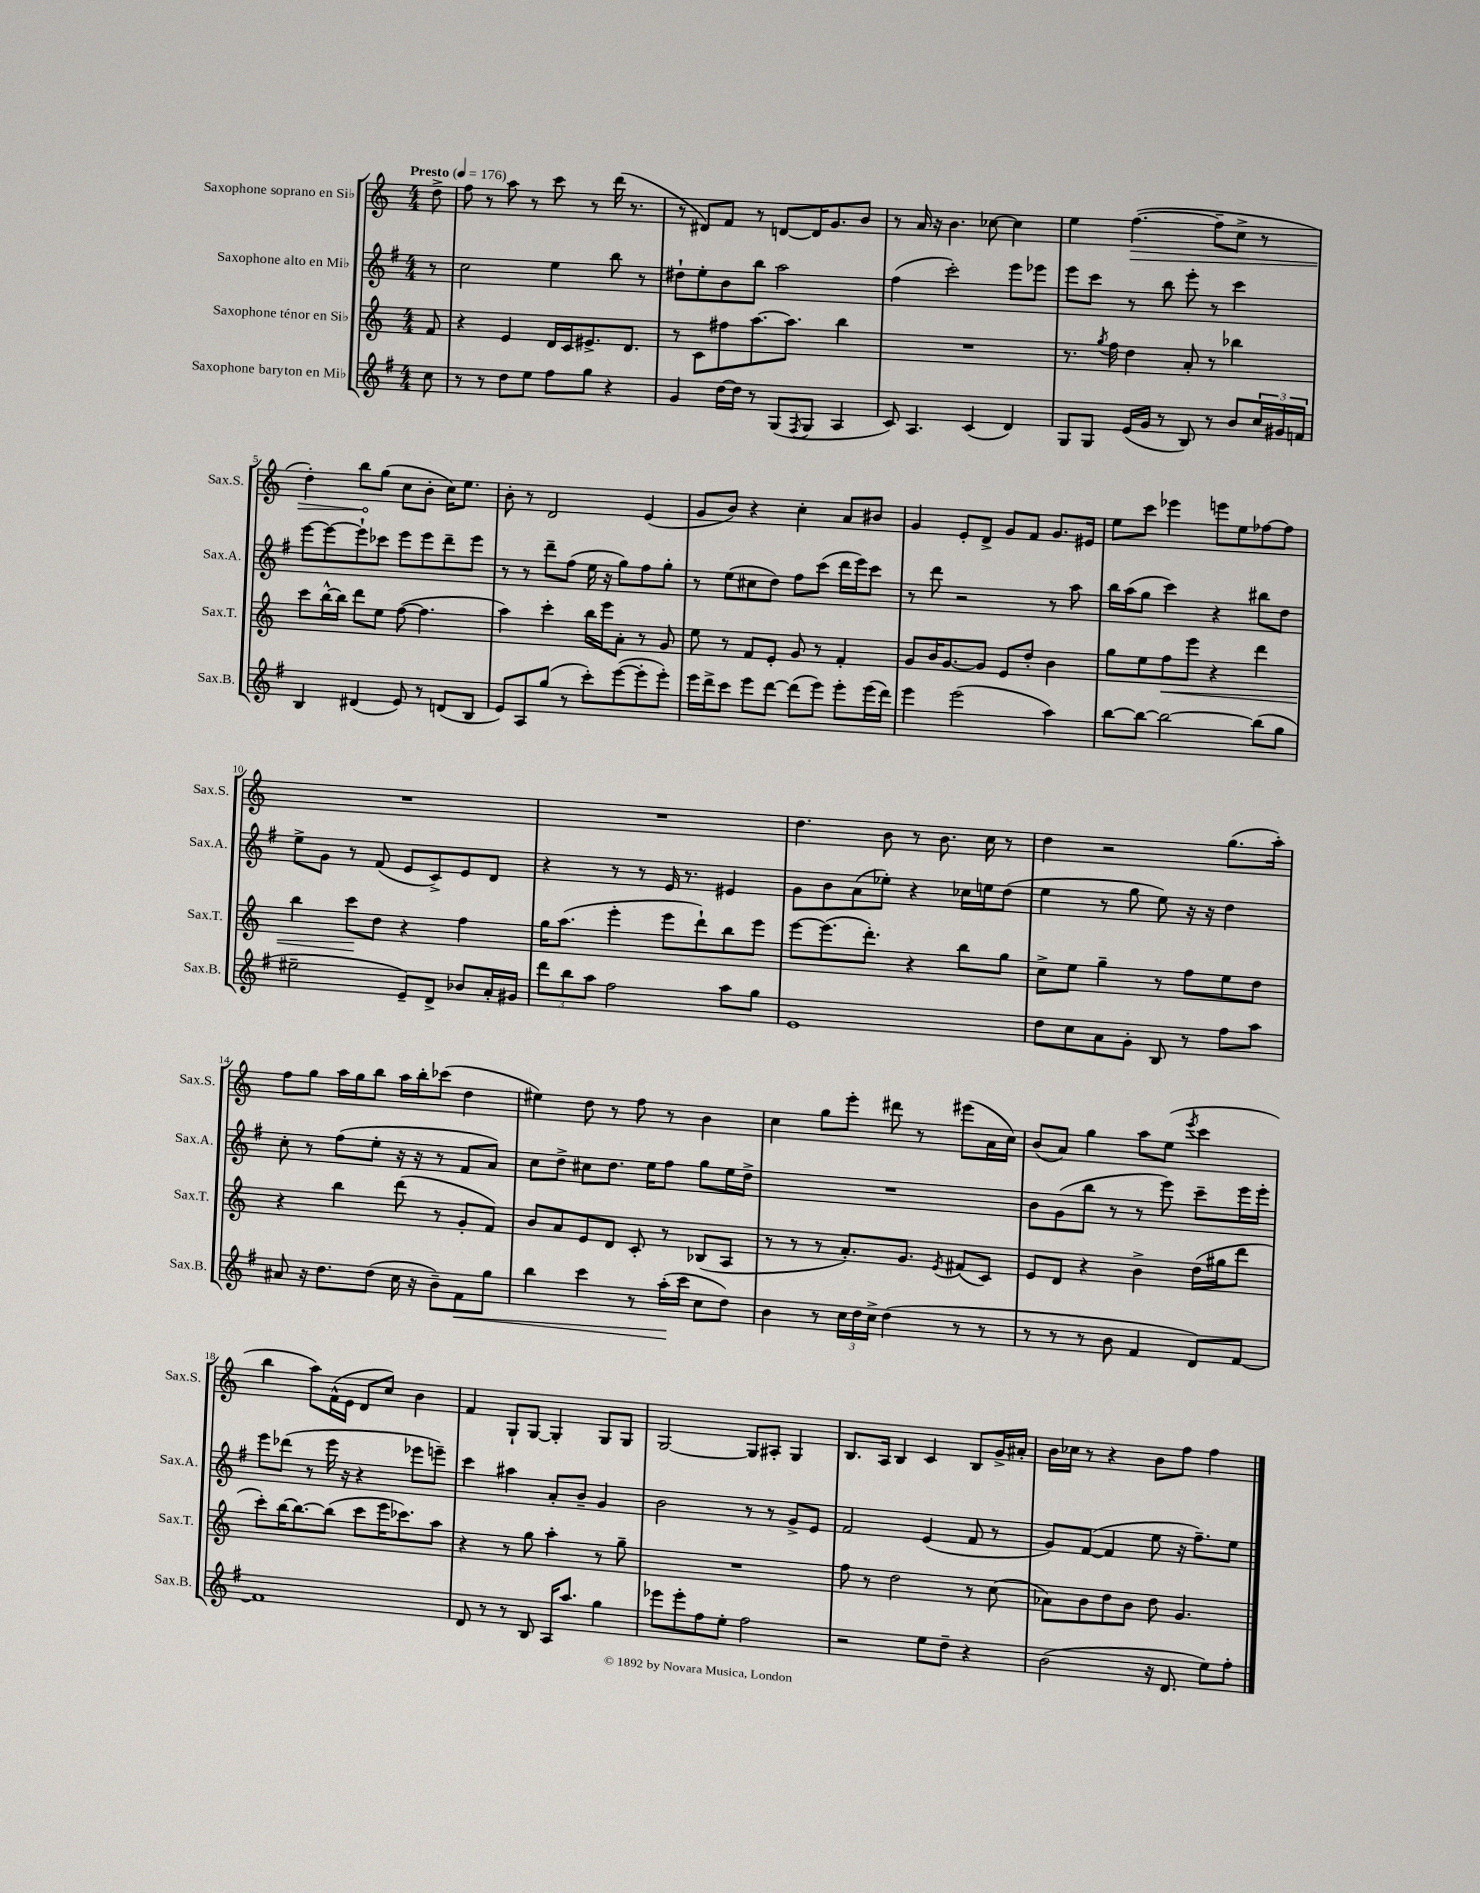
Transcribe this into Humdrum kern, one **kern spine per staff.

**kern	**kern	**kern	**kern
*staff4	*staff3	*staff2	*staff1
*clefG2	*clefG2	*clefG2	*clefG2
*k[f#]	*k[]	*k[f#]	*k[]
*M4/4	*M4/4	*M4/4	*M4/4
*MM176	*MM176	*MM176	*MM176
8cc	8f	8r	8dd^
=	=	=	=
8r	4r	2cc	8ff
8r	.	.	8r
8dd	4e	.	8aa
8ee	.	.	8r
8ff#	16d	4ee	8ccc
.	16c	.	.
8gg	8.e#^	.	8r
4r	.	8bb	(16ddd
.	8.d	.	8.r
.	.	8r	.
=	=	=	=
4g	8r	8dd#`	8r
.	8c	8ee'	8d#)
[16dd	8ff#	8b	8f
16dd]	.	.	.
8r	[8.aa	8bb	8r
(8G	.	2aa	[8d
.	8.aa]	.	.
8qF#	.	.	.
8G	.	.	16d]
.	.	.	8.g
4A	4bb	.	.
.	.	.	8b
=	=	=	=
8c)	1r	(4ff#	8r
4.A	.	.	16a
.	.	.	16r
.	.	2ccc')	4.b
(4c	.	.	.
.	.	.	[8cc-
4d)	.	8eee	4cc-]
.	.	8eee-	.
=	=	=	=
8G	8.r	8eee	4ee
8G	.	8ccc	.
.	8qgg	.	.
.	16ff	.	.
(16e	4dd	8r	([4.ff
16g	.	.	.
8r	.	8bb	.
8B)	8a'	8eee'	.
8r	8r	8r	8ff~]
8b	4bb-	4ccc	8cc^
24cc	.	.	8r
24g#	.	.	.
24f	.	.	.
=	=	=	=
4B	8ccc	[8eee	4dd')
.	[16bb^^	8eee_	.
.	16bb]	.	.
(4d#	8ddd	8eee`]	8bb
.	8ee	8ccc-	(8gg
8e)	([8ff	8eee	8cc
8r	4.ff]	8eee	8b'
(8d	.	8ddd~	16cc)
.	.	.	8.ee
8B	.	8eee	.
=	=	=	=
8e)	4aa)	8r	8b'
8A	.	8r	8r
(8gg	4ccc'	8ddd~	2d
8r	.	(8ff#	.
8ccc')	16bb	16ee	.
.	16eee	16r	.
([8eee	8a'	8gg)	.
8eee']	8r	8ff#	(4e
8eee')	8g	8gg'	.
=	=	=	=
16eee	8ee	8r	8g
16ddd^	.	.	.
8ccc	8r	(8ee	8b)
8eee	8f	8cc#	4r
[8ddd	8e'	8dd)	.
(8ddd]	8g	8ff#	4cc'
8eee)	8r	(8ccc	.
8eee'	4f'	16ddd	8a
.	.	16eee)	.
(16eee	.	8ccc	8b#
16ddd)	.	.	.
=	=	=	=
4eee	8g	8r	4g
.	16b	8ddd	.
.	[8.g	.	.
(2eee	.	2r	8e'
.	8g]	.	8d^
.	8e	.	8g
.	8dd'	.	8f
4aa)	4b	8r	8.g
.	.	8aa	.
.	.	.	16e#
=	=	=	=
[8bb	8gg	16bb	8ee
.	.	(16aa	.
8bb_	8ee	8gg	8ccc
2bb_	8ff	4ccc)	4eee-
.	8eee	.	.
.	4r	4r	8eee
.	.	.	8ee
(8bb]	4ddd	8bb#	[8ff-
8gg	.	8dd	8ff-]
=	=	=	=
2ee#~	4bb	8ee^	1r
.	.	8g	.
.	8ccc	8r	.
.	8dd	(8f#	.
8e~)	4r	8e	.
8d^	.	8c^)	.
8b-	4ff	8e	.
16a'	.	8d	.
16g#	.	.	.
=	=	=	=
12ddd	16gg	4r	1r
.	(8.aa	.	.
12bb	.	.	.
12aa	.	.	.
2ff#	4eee'	8r	.
.	.	8r	.
.	8eee	16e	.
.	.	8.r	.
.	8ddd`)	.	.
8aa	8bb	4e#	.
8gg	8eee	.	.
=	=	=	=
1e	[8eee	8g	4.dd
.	(8.eee]	8b	.
.	.	(8a	.
.	8.ddd')	.	.
.	.	8ee-')	8b
.	4r	4r	8r
.	.	.	8.b
.	8bb	16cc-	.
.	.	16ee	16cc
.	8gg	(8dd	8r
=	=	=	=
8dd	8cc^	4ee	4dd
8cc	8ee	.	.
8a	4gg~	8r	2r
8g'	.	8gg	.
8B	8r	8ee)	.
8r	8ff	16r	.
.	.	16r	.
8ff#	8ee	4dd	(8.gg
8aa	8dd	.	.
.	.	.	16aa')
=	=	=	=
8a#	4r	8cc'	8ff
16r	.	8r	8gg
8.dd	.	.	.
.	4bb	(8ff#	16aa
.	.	.	16gg
(8dd	.	8ee'	8bb
16cc	(8ddd	16r	16aa
16r	.	16r	16bb'
8b~)	8r	8r	(8ccc-
8f#	8g'	8f#	4dd
8gg	8f)	8a)	.
=	=	=	=
4bb	8b	8cc	4ee#)
.	8a	8dd^	.
4ccc	8e	8cc#	8dd
.	8d	8.dd	8r
8r	8c'	.	8ff
.	.	16ee	.
(16aa'	8r	8ff#	8r
16ccc	.	.	.
8cc	(8B-	8gg	4b
8dd)	8A	16ee	.
.	.	16dd^	.
=	=	=	=
4b	8r	1r	4cc
.	8r	.	.
8r	8r	.	8gg
24cc	8.a')	.	8eee'
24dd	.	.	.
24cc^	.	.	.
(4dd	.	.	8ddd#
.	8.g	.	.
.	.	.	8r
.	8qe	.	.
8r	(8f#	.	(8eee#
8r	8c)	.	16a
.	.	.	16cc)
=	=	=	=
8r	8e	8b	(8b
8r	8d	(8g	8a)
8r	4r	8bb	4gg
8b	.	8r	.
4f#	4b^	8r	8aa
.	.	8eee)	(8ee
.	.	.	8qeee
8d)	(16dd	8ccc~	4ccc
.	16gg#	.	.
[8f#	8ddd	16eee	.
.	.	16eee'	.
=	=	=	=
1f#]	8ccc')	8eee	4bb
.	[16bb	(8ddd-	.
.	8.bb_	.	.
.	.	8r	8aa)
.	(8bb]	16eee	(16f^^
.	.	16r	16e
.	8ccc	4r	8d
.	16eee	.	8cc)
.	8.ccc-)	.	.
.	.	8eee-	4b
.	8aa	8eee~)	.
=	=	=	=
8d	4r	4ccc	4f
8r	.	.	.
8r	8r	4aa#	8G`
8B	8gg	.	[8G
16A	4aa'	8a'	4G']
8.aa	.	.	.
.	.	8b~	.
4gg	8r	4g	8G
.	8gg~	.	8G
=	=	=	=
8eee-	1r	2b	[2G
8eee-'	.	.	.
8ff#	.	.	.
8ee'	.	.	.
2ff#	.	8r	8G]
.	.	8r	8A#'
.	.	8g^	4G
.	.	8e	.
=	=	=	=
2r	8ff	2f#	8.B
.	8r	.	.
.	.	.	16A
.	2dd	.	4B
8ee	.	(4e	4c
8dd~	.	.	.
4r	8r	8f#	8B
.	(8cc	8r	16g^
.	.	.	16a#'
=	=	=	=
(2b	8a-)	8g)	16b
.	.	.	16cc-
.	8b	([8f#	8r
.	8dd	4f#]	4r
.	8b	.	.
16r	8dd	8ee	8b
8.d	.	.	.
.	4.g	16r	8ff
.	.	8.ff#~)	.
8ee)	.	.	4ff
8ff#'	.	8ee	.
==	==	==	==
*-	*-	*-	*-
